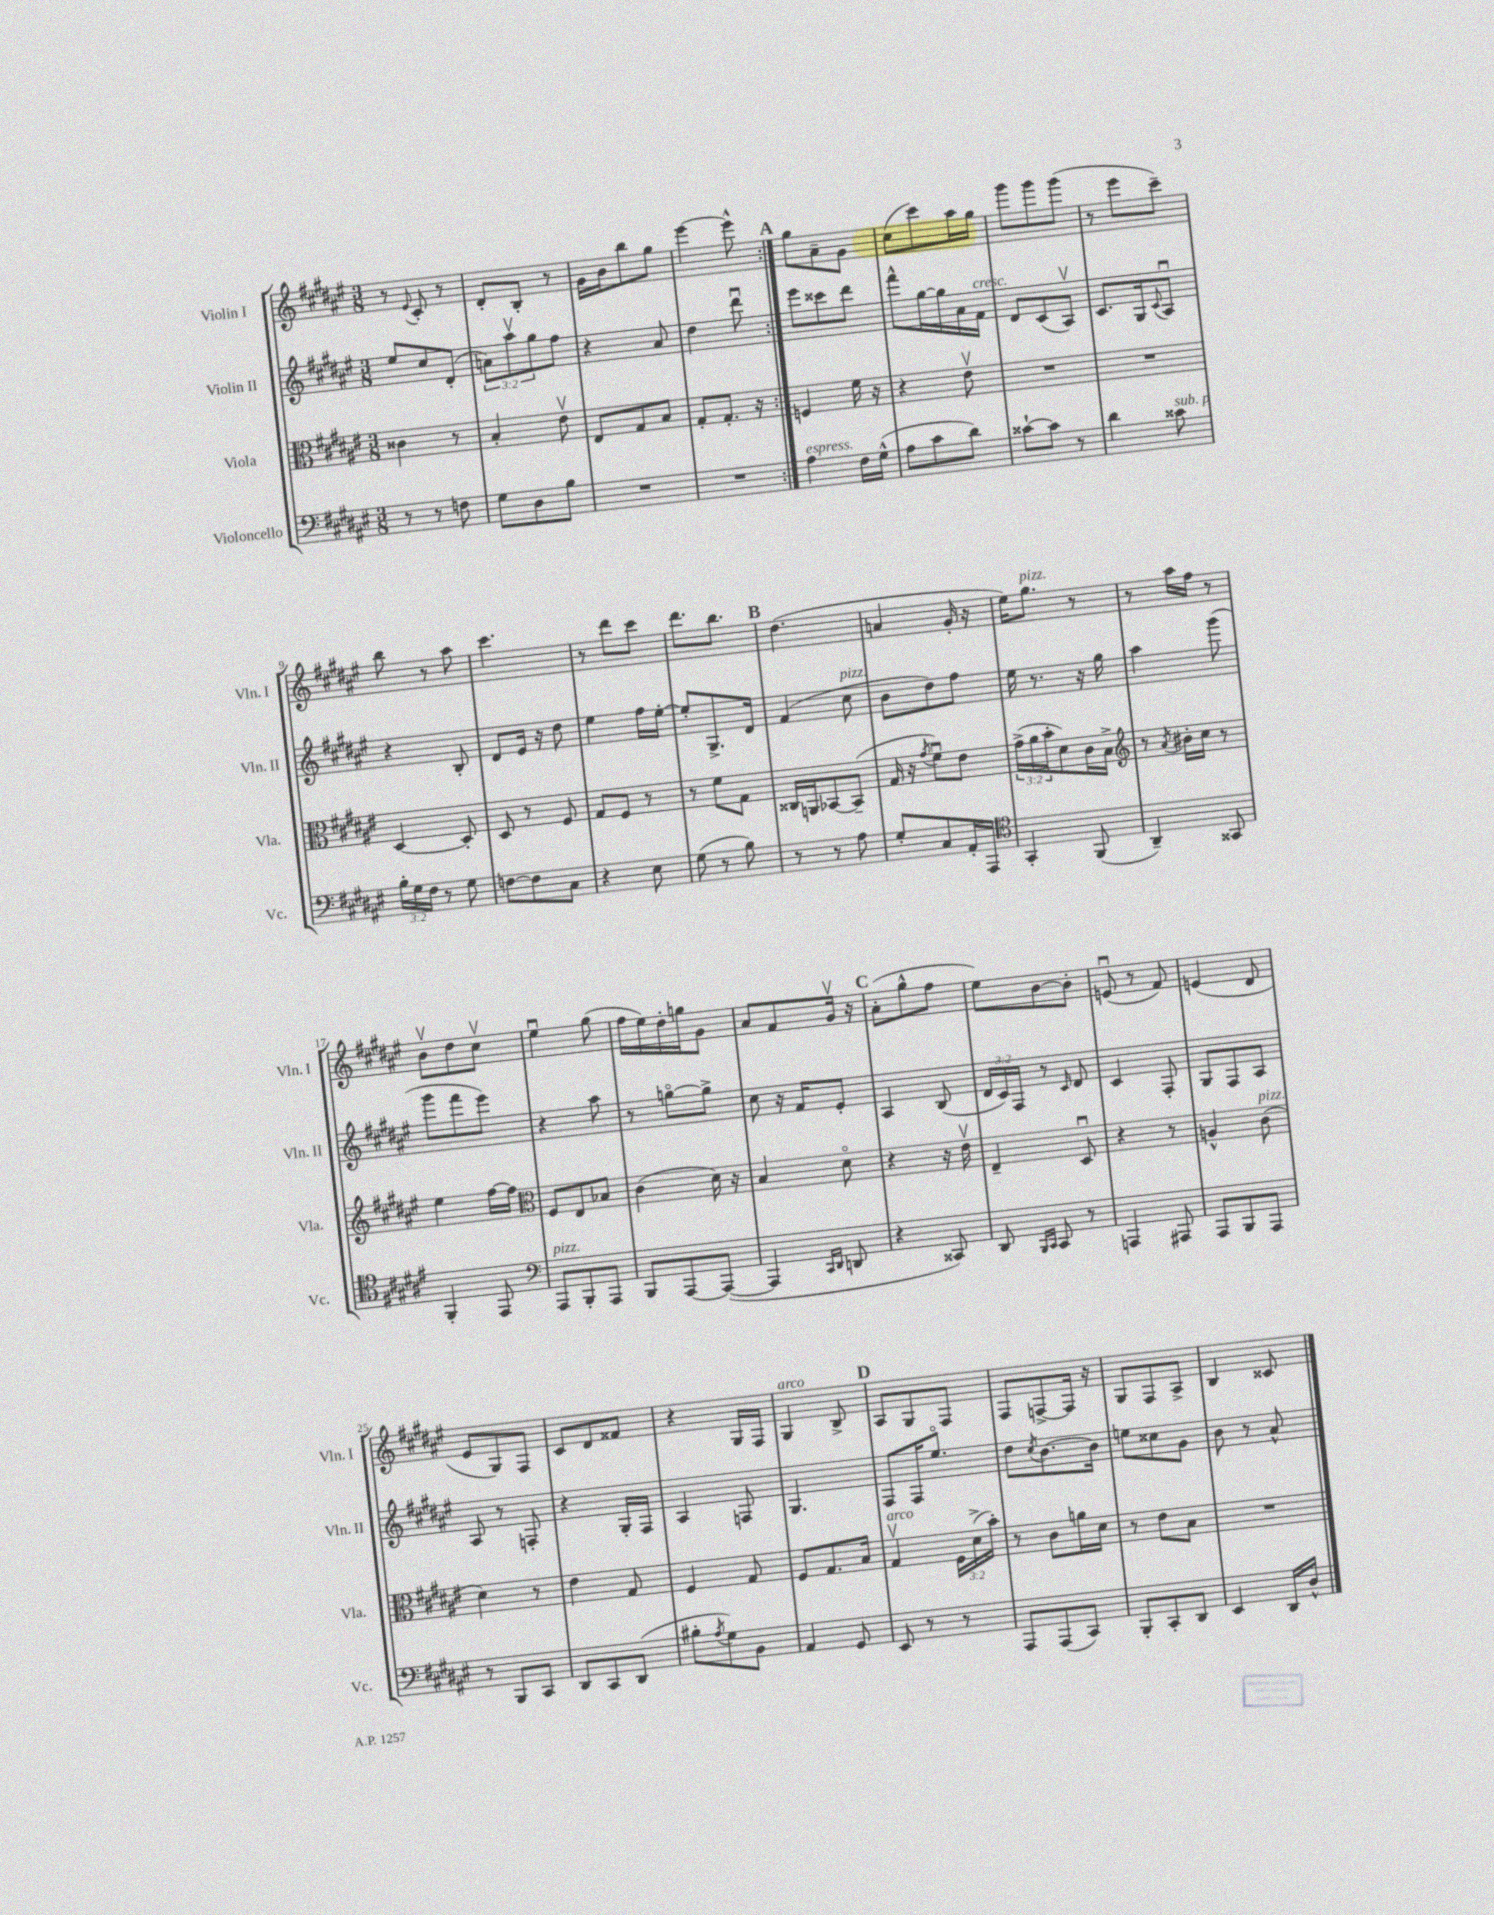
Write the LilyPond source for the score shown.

<<
\new StaffGroup <<
\new Staff = "s0" \with { instrumentName = "Violin I" shortInstrumentName = "Vln. I" } {
    \clef treble \key fis \major \numericTimeSignature \time 3/8
    \repeat volta 2 { r8 \appoggiatura { eis'8 } cis'8-. r8 |
    dis'8-. b8-. r8 |
    gis'16 b'16 b''8 gis''8 |
    eis'''4~ eis'''8-^ | }
    \mark \markup { \bold "A" } gis''8 ais'8-- gis'8 |
    cis''8( cis'''8) ais''16 gis''16 |
    gis'''8 gis'''8 gis'''8( |
    r8 eis'''8 cis'''8--) |
    b''8 r8 ais''8 |
    cis'''4. |
    r8 dis'''8 cis'''8 |
    dis'''8. b''8. |
    \mark \markup { \bold "B" } dis''4.( |
    a'4 gis'16-. r16 |
    eis''16) gis''8.^\markup { \italic "pizz." } r8 |
    r8 ais''16 fis''16 r8 |
    b'8\upbow dis''8 cis''8\upbow |
    eis''4\downbow gis''8( |
    fis''16 eis''16) dis''16-. g''16 gis'8 |
    ais'8 fis'8 gis'16\upbow r16 |
    \mark \markup { \bold "C" } ais'8-.( gis''8-^ fis''8 |
    eis''8) b'8~ b'8-. |
    e'8\downbow( r8 fis'8) |
    e'4( dis'8 |
    eis'8 gis8) fis8 |
    cis'8 dis'8 fisis'8 |
    r4 gis16 fis16 |
    gis4^\markup { \italic "arco" } b8-> |
    \mark \markup { \bold "D" } ais8 gis8 fis8 |
    fis8 f8~-> f16 r16 |
    gis8 fis8 ais8-> |
    b4 cisis'8 \bar "|." |
}
\new Staff = "s1" \with { instrumentName = "Violin II" shortInstrumentName = "Vln. II" } {
    \clef treble \key fis \major \numericTimeSignature \time 3/8 \override Staff.TupletNumber.text = #tuplet-number::calc-fraction-text
    \repeat volta 2 { eis''8 cis''8 dis'8-.( |
    \tuplet 3/2 { a'8) ais''8\upbow gis''8 } fis''8 |
    r4 ais'8 |
    dis''4 dis'''8\downbow | }
    \mark \markup { \bold "A" } eis'''8 cisis'''8 dis'''8 |
    fis'''8-^ gis''16~ gis''16 ais'16 fis'16^\markup { \italic "cresc." } |
    dis'8 cis'8( ais8\upbow) |
    cis'8. gis16 \appoggiatura { cis'8 } ais8\downbow |
    r4 b8-. |
    dis'8 eis'16 r16 dis''8 |
    eis''4 fis''16 eis''16~-. |
    eis''8-. gis8.-> dis'16 |
    \mark \markup { \bold "B" } fis'4( cis''8^\markup { \italic "pizz." } |
    b'8 dis''8) fis''8 |
    eis''16 r8. r16 gis''16 |
    ais''4 gis'''8( |
    gis'''8 fis'''8 eis'''8) |
    r4 ais''8 |
    r8 g''8~\flageolet g''8-> |
    cis''8 r16 fis'16 eis'8-. |
    \mark \markup { \bold "C" } ais4 b8( |
    \tuplet 3/2 { dis'16 cis'16) fis16 } r8 \grace { cis'16 } dis'8 |
    cis'4 fis8-. |
    gis8 fis8 ais8 |
    ais8 r8 f8-. |
    r4 gis16-. fis16 |
    ais4 f8 |
    gis4. |
    \mark \markup { \bold "D" } fis8 fis16 eis''8.\flageolet |
    dis''8 \acciaccatura { cis''8 } b'8.~ b'16 |
    e''8 cisis''8 gis'8 |
    b'8 r8 ais'8-^ \bar "|." |
}
\new Staff = "s2" \with { instrumentName = "Viola" shortInstrumentName = "Vla." } {
    \clef alto \key fis \major \numericTimeSignature \time 3/8 \override Staff.TupletNumber.text = #tuplet-number::calc-fraction-text
    \repeat volta 2 { cisis'4 r8 |
    b4-. eis'8\upbow |
    eis8 gis8 b8 |
    gis8-. gis8.-. r16 | }
    \mark \markup { \bold "A" } f4 fis'16 r16 |
    r4 eis'8\upbow |
    R4. |
    R4. |
    dis4~ dis8-. |
    dis8 r8 fis8 |
    gis8 fis8 r8 |
    r8 fis'8 gis8 |
    \mark \markup { \bold "B" } cisis16 a,16 bes,8~ bes,8--( |
    gis16 r16 \acciaccatura { gis'8 } fis'8\downbow) eis'8 |
    \tuplet 3/2 { gis'16->( ais'16 b'16-. } dis'8) cis'16 b16-> |
    \clef treble r8 \acciaccatura { ais'8 } bis'16-. cis''16 r8 |
    eis''4 fis''16~ fis''16 |
    \clef alto fis8 eis8 bes8 |
    cis'4( dis'16) r16 |
    b4 dis'8\flageolet |
    \mark \markup { \bold "C" } r4 r16 eis'16\upbow |
    eis4-- dis8\downbow |
    r4 r8 |
    a4-^ cis'8^\markup { \italic "pizz." }( |
    dis'4) r8 |
    eis'4 gis8 |
    fis4 gis8 |
    fis8 gis8. b16 |
    \mark \markup { \bold "D" } gis4\upbow^\markup { \italic "arco" } \tuplet 3/2 { fis16 dis'16->( b'16-.) } |
    r8 cis'8 a'16 dis'16 |
    r8 eis'8 b8 |
    R4. \bar "|." |
}
\new Staff = "s3" \with { instrumentName = "Violoncello" shortInstrumentName = "Vc." } {
    \clef bass \key fis \major \numericTimeSignature \time 3/8 \override Staff.TupletNumber.text = #tuplet-number::calc-fraction-text
    \repeat volta 2 { r8 r8 f8 |
    gis8 dis8 b8 |
    R4. |
    R4. | }
    \mark \markup { \bold "A" } ais4^\markup { \italic "espress." } fis16 gis16-^( |
    ais8 cis'8 dis'8) |
    cisis'8~-! cisis'8 r8 |
    dis'4 cisis'8^\markup { \italic "sub. p" } |
    \tuplet 3/2 { b16-. gis16 fis16 } r8 gis8 |
    f8~ f8 cis8 |
    r4 eis8 |
    gis8( r8 b8) |
    \mark \markup { \bold "B" } r8 r8 ais8 |
    gis8-. cis8 ais,16-. ais,,16 |
    \clef tenor gis,4-. fis,8( |
    ais,4--) gisis,8 |
    fis,4-. eis,8 |
    \clef bass ais,,8^\markup { \italic "pizz." } b,,8-. ais,,8 |
    b,,8 ais,,8~ ais,,8~( |
    ais,,4 \grace { cis,16 dis,16 } d,8 |
    \mark \markup { \bold "C" } r4 cisis,8) |
    dis,8 \grace { b,,16 cis,16 } cis,8 r8 |
    a,,4 ais,,8 |
    ais,,8 b,,8 ais,,8 |
    r8 b,,8 cis,8 |
    dis,8 cis,8 dis,8( |
    bis8-. \acciaccatura { ais8 } gis8) b,8 |
    ais,4 gis,8 |
    \mark \markup { \bold "D" } eis,8 r8 r8 |
    ais,,8 ais,,8( cis,8) |
    b,,8-. cis,8-. dis,8 |
    eis,4 dis,16 dis16-^ \bar "|." |
}
>>
>>
